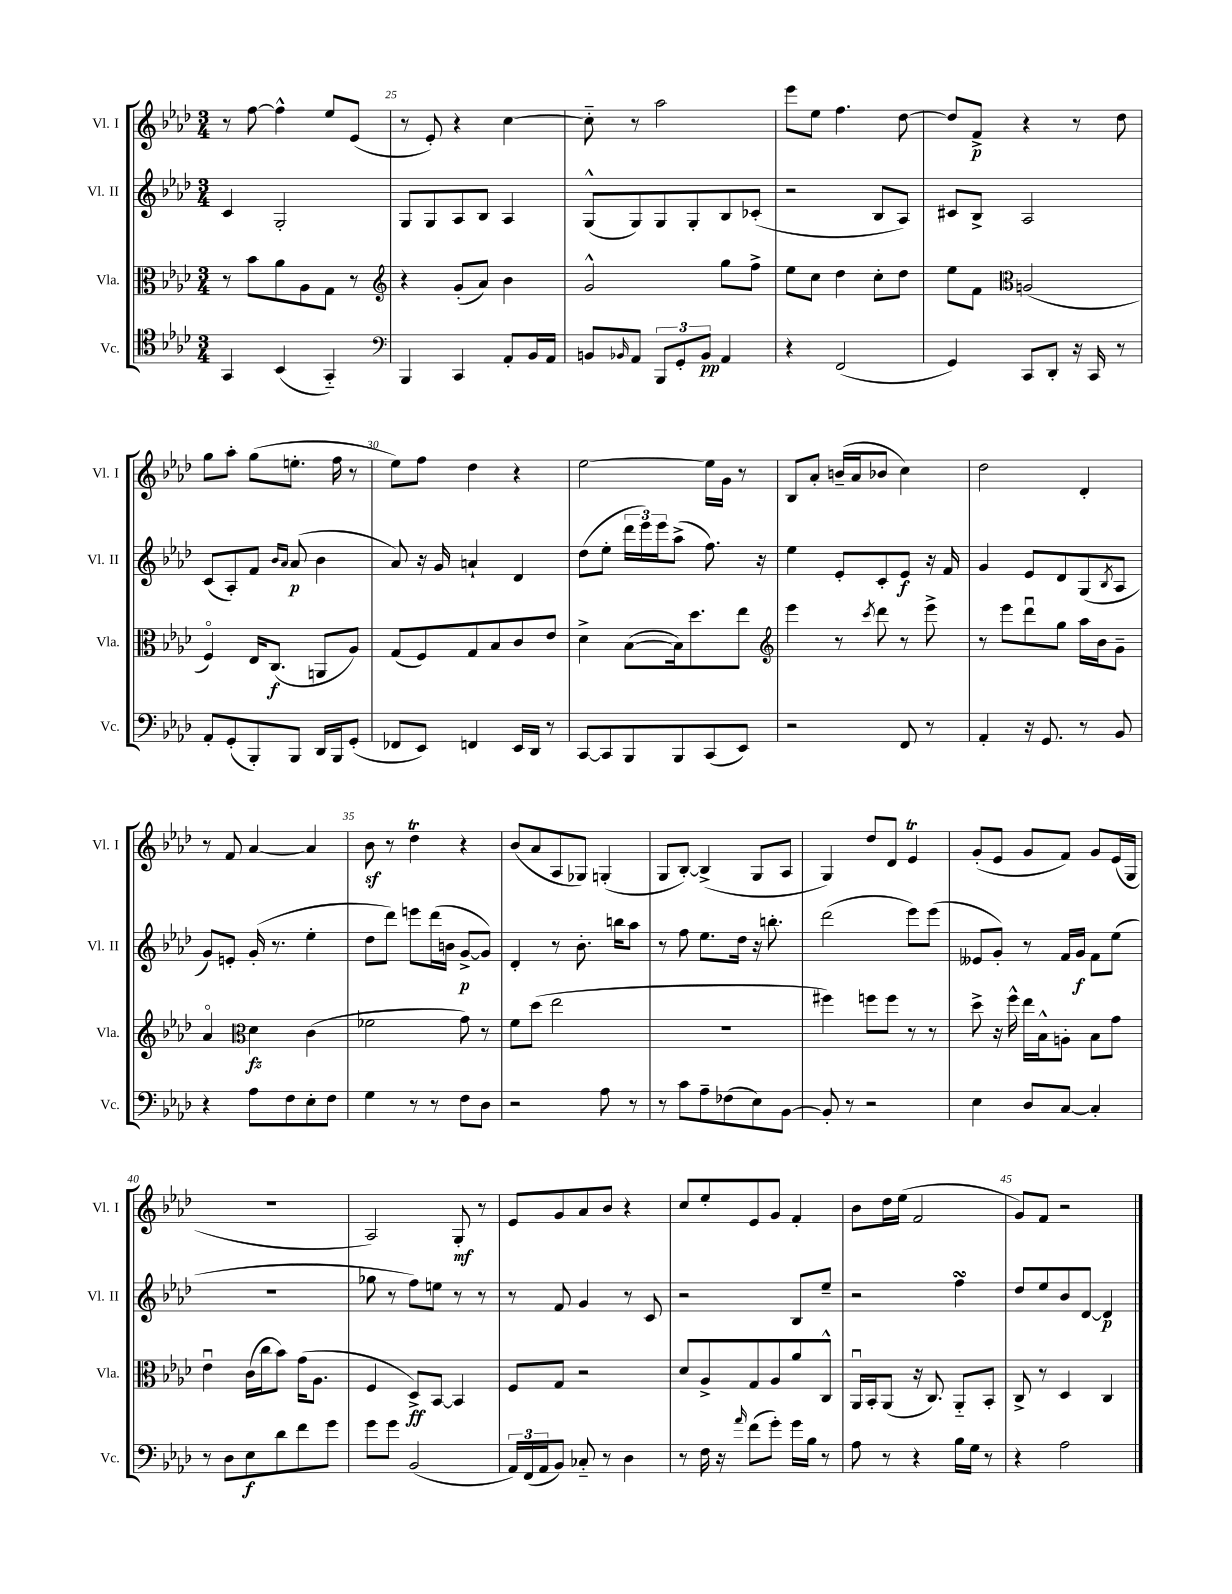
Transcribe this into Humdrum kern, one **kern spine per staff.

**kern	**kern	**kern	**kern
*staff4	*staff3	*staff2	*staff1
*clefC4	*clefC3	*clefG2	*clefG2
*k[b-e-a-d-]	*k[b-e-a-d-]	*k[b-e-a-d-]	*k[b-e-a-d-]
*M3/4	*M3/4	*M3/4	*M3/4
4GG	8r	4c	8r
.	8b-	.	[8ff
(4BB-	8a-	2G'	4ff^^]
.	8A-	.	.
4GG'~)	8G	.	8ee-
.	8r	.	(8e-
=	=	=	=
*clefF4	*clefG2	*	*
4BBB-	4r	8G	8r
.	.	8G	8e-')
4CC	(8g'	8A-	4r
.	8a-)	8B-	.
8AA-'	4b-	4A-	[4cc
16BB-	.	.	.
16AA-	.	.	.
=	=	=	=
8BB	2g^^	(8G^^	8cc'~]
16qqBB-	.	.	.
8AA-	.	8G)	8r
12BBB-	.	8G	2aa-
12GG'	.	.	.
.	.	8G'	.
12BB-	.	.	.
4AA-	8gg	8B-	.
.	8ff^	(8c-'	.
=	=	=	=
4r	8ee-	2r	8eee-
.	8cc	.	8ee-
(2FF	4dd-	.	4.ff
.	8cc'	8B-	.
.	8dd-	8A-)	[8dd-
=	=	=	=
4GG)	8ee-	8c#	8dd-]
.	8f	8B-^	8f^
*	*clefC3	*	*
8CC	(2A	2A-	4r
8DD-'	.	.	.
16r	.	.	8r
16CC	.	.	.
8r	.	.	8dd-
=	=	=	=
8AA-'	4Fo)	(8c	8gg
(8GG'	.	8A-')	8aa-'
8BBB-')	16E-	8f	(8gg
.	(8.C	.	.
.	.	16qqb-	.
.	.	16qqa-	.
8BBB-	.	(8a-	8.ee'
16DD-	8AA	4b-	.
16BBB-	.	.	16ff
(8GG'	8A-)	.	8r
=	=	=	=
8FF-	(8G	8a-)	8ee-)
8EE-)	8F)	16r	8ff
.	.	16g	.
4FF	8G	4a`	4dd-
.	8B-	.	.
16EE-	8c	4d-	4r
16DD-	.	.	.
8r	8e-	.	.
=	=	=	=
[8CC	4d-^	(8dd-	[2ee-
8CC]	.	8ee-'	.
8BBB-	([8B-	24ddd-	.
.	.	24eee-)	.
.	.	24eee-	.
8BBB-	16B-])	(8aa-^	.
.	8.dd-	.	.
(8CC	.	8.ff)	16ee-]
.	.	.	16g
8EE-)	8ee-	.	8r
.	.	16r	.
=	=	=	=
*	*clefG2	*	*
2r	4eee-	4ee-	8B-
.	.	.	8a-'
.	8r	8e-'	(16b~
.	.	.	16a-
.	8qccc	.	.
.	8ddd-	8c'	8b-
8FF	8r	8e-	4cc)
8r	8eee-^	16r	.
.	.	16f	.
=	=	=	=
4AA-'	8r	4g	2dd-
.	8eee-	.	.
16r	8ddd-u	8e-	.
8.GG	.	.	.
.	8gg	8d-	.
8r	16aa-	(8G	4d-'
.	16b-	.	.
.	.	8qB-	.
8BB-	8g~	8A-	.
=	=	=	=
4r	4a-o	8g)	8r
.	.	8e'	8f
*	*clefC3	*	*
8A-	4d-	(16g'	[4a-
.	.	8.r	.
8F	.	.	.
8E-'	(4c	4ee-'	4a-]
8F	.	.	.
=	=	=	=
4G	2f-	8dd-	8b-
.	.	8ddd-)	8r
8r	.	8eee	4dd-
8r	.	(16ddd-	.
.	.	16b	.
8F	8g)	[8g^	4r
8D-	8r	8g])	.
=	=	=	=
2r	8f	4d-'	(8b-
.	(8dd-	.	8a-
.	2ee-	8r	8A-
.	.	8.b-'	8G-)
8A-	.	.	(4G'
.	.	16bb	.
8r	.	8aa-	.
=	=	=	=
8r	2.r	8r	8G
8c	.	8ff	[8B-')
8A-~	.	8.ee-	(4B-^]
(8F-	.	.	.
.	.	16dd-	.
8E-)	.	16r	8G
.	.	8.bb'	.
[8BB-	.	.	8A-
=	=	=	=
8BB-']	4ff#)	(2ddd-	4G)
8r	.	.	.
2r	8ff	.	8dd-
.	8ff	.	8d-
.	8r	8eee-)	4e-
.	8r	(8eee-	.
=	=	=	=
4E-	8dd-^	8e--	(8g'
.	16r	8g')	8e-
.	16ff^^	.	.
8D-	16ee-	8r	8g
.	16B-^^	.	.
[8C	8A'	16f	8f)
.	.	16g	.
4C']	8B-	8f	8g
.	8g	(8ee-	(16e-
.	.	.	16G
=	=	=	=
8r	4e-u	2.r	2.r
8D-	.	.	.
8E-	(16c	.	.
.	16cc	.	.
8d-	8b-)	.	.
8f	(16g	.	.
.	8.A-	.	.
8g	.	.	.
=	=	=	=
8g	4F	8gg-	2A-)
8g	.	8r	.
(2BB-	8D-^)	8ff)	.
.	[8BB-	8ee	.
.	4BB-]	8r	8G'
.	.	8r	8r
=	=	=	=
24AA-)	8F	8r	8e-
(24FF	.	.	.
24AA-	.	.	.
8BB-)	8G	8f	8g
8C-'~	2r	4g	8a-
8r	.	.	8b-
4D-	.	8r	4r
.	.	8c	.
=	=	=	=
8r	8d-	2r	8cc
16F	8A-^	.	8ee-'
16r	.	.	.
16qqa-	.	.	.
(8f	8G	.	8e-
8g')	8A-	.	8g
16g	8a-	8B-	4f'
16B-	.	.	.
8r	8C^^	8ee-~	.
=	=	=	=
8A-	16AA-u	2r	8b-
.	16BB-'	.	.
8r	(8AA-	.	16dd-
.	.	.	(16ee-
4r	16r	.	2f
.	8.C)	.	.
16B-	8AA-'~	4ff	.
16G	.	.	.
8r	8BB-'	.	.
=	=	=	=
4r	8C^	8dd-	8g)
.	8r	8ee-	8f
2A-	4D-	8b-	2r
.	.	[8d-	.
.	4C	4d-]	.
==	==	==	==
*-	*-	*-	*-
